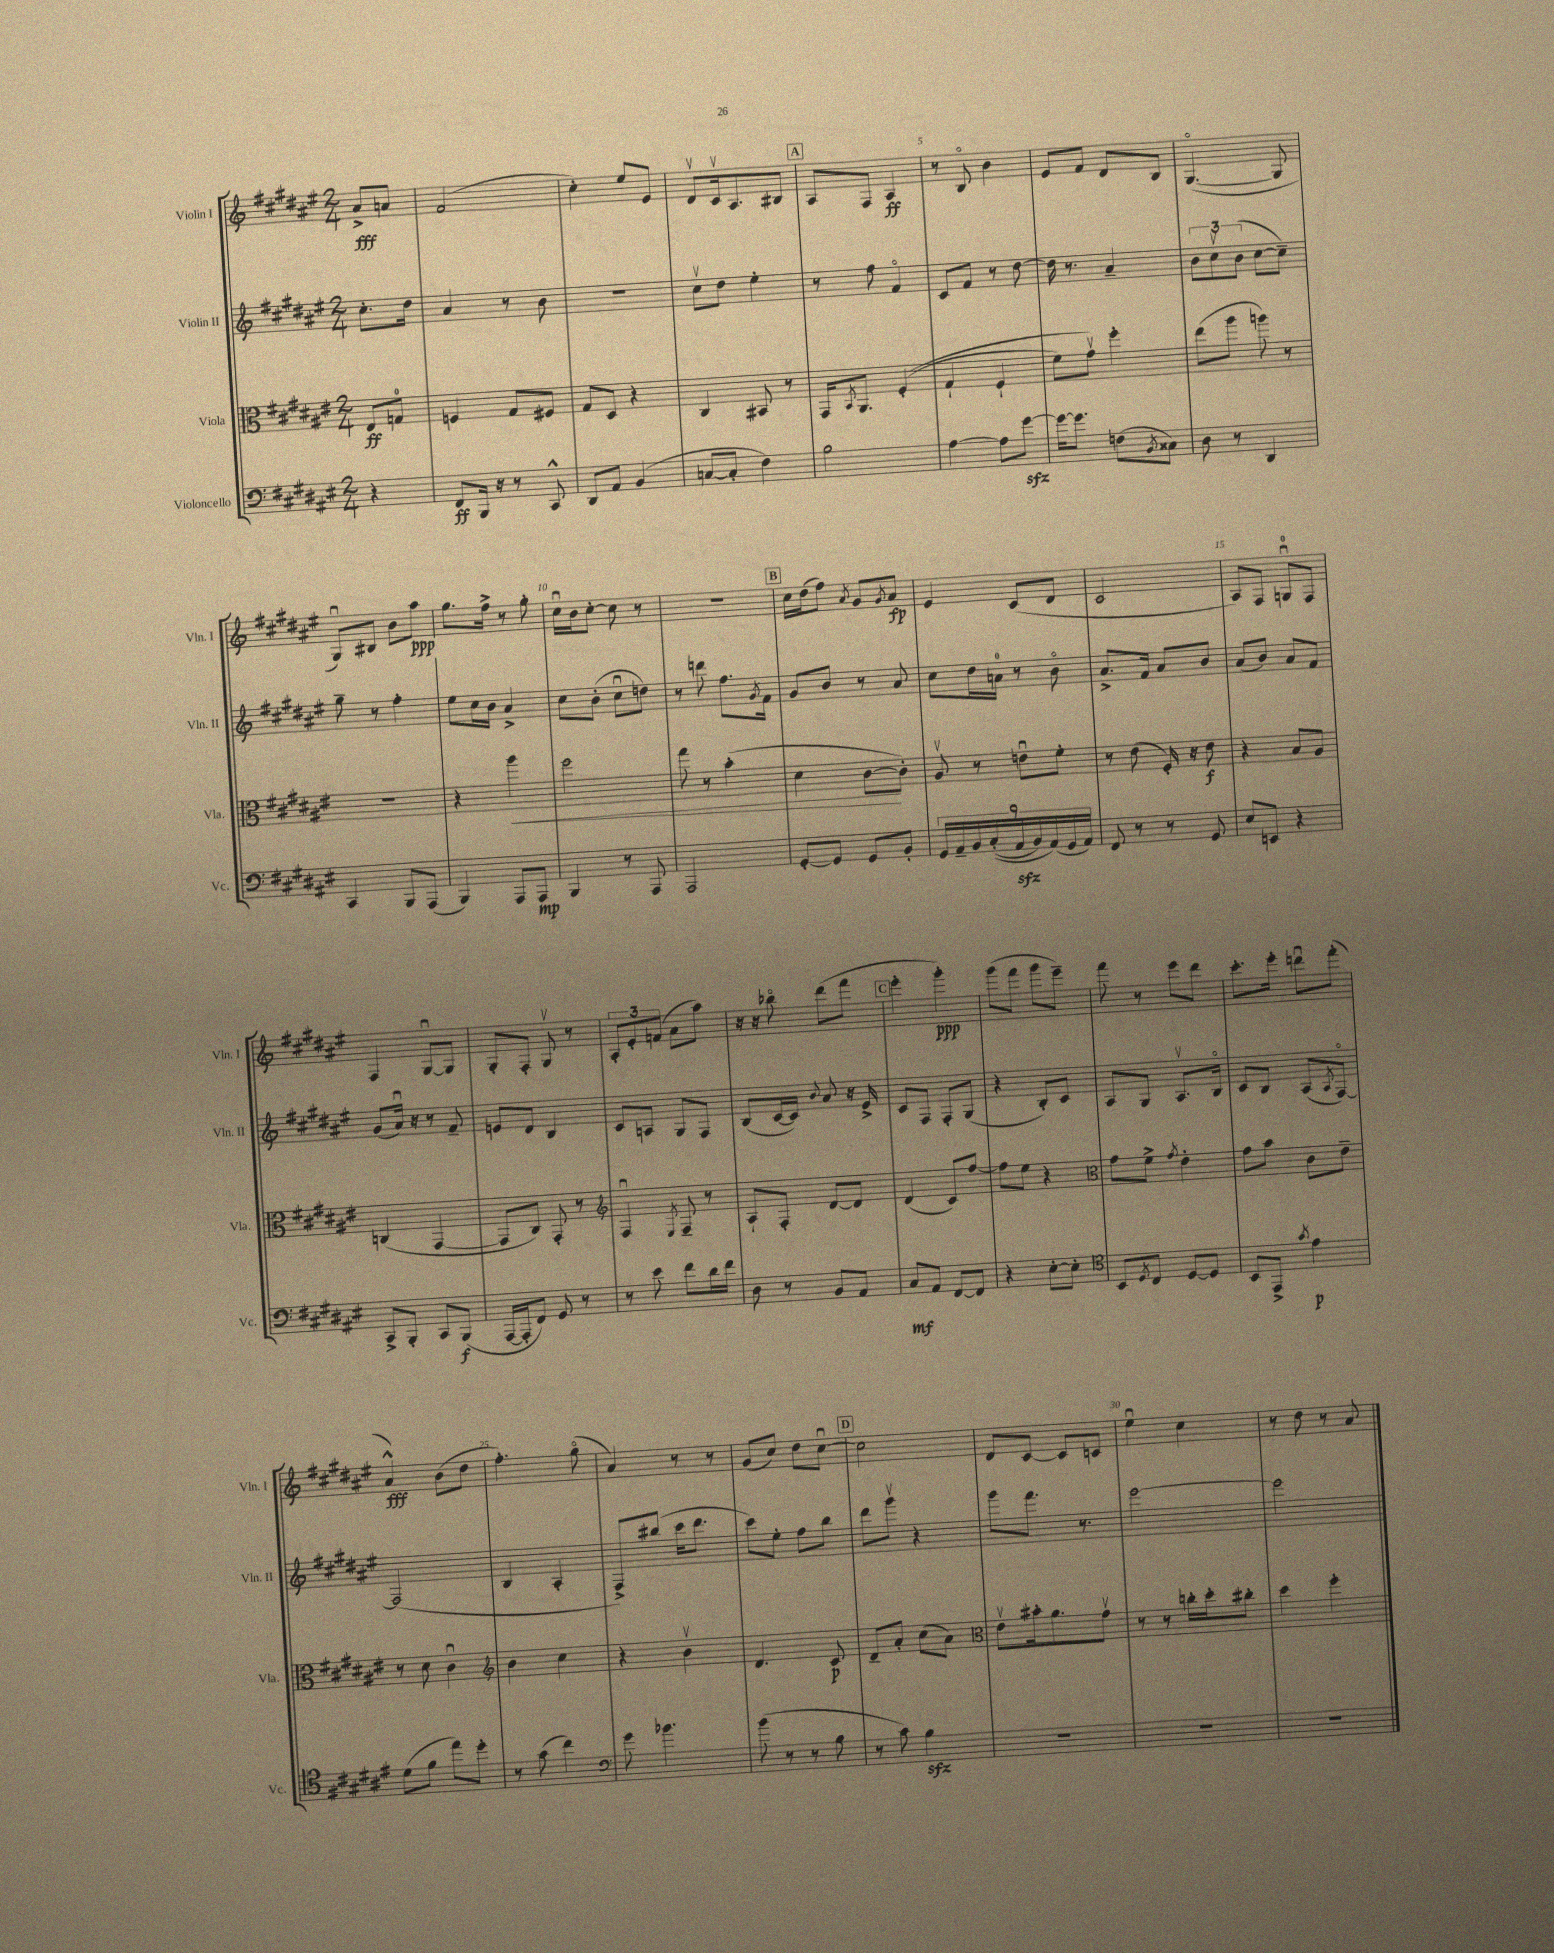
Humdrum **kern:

**kern	**kern	**kern	**kern
*staff4	*staff3	*staff2	*staff1
*clefF4	*clefC3	*clefG2	*clefG2
*k[f#c#g#d#a#e#]	*k[f#c#g#d#a#e#]	*k[f#c#g#d#a#e#]	*k[f#c#g#d#a#e#]
*M2/4	*M2/4	*M2/4	*M2/4
4r	8E#	8.cc#'	8a#^
.	8G	.	8a
.	.	16dd#	.
=	=	=	=
8FF#	4F	4a#	(2f#
16BBB	.	.	.
16r	.	.	.
8r	8G#	8r	.
8CC#^^	8F#	8b	.
=	=	=	=
8DD#	8G#	2r	4cc#')
8AA#	8D#	.	.
(4BB	4r	.	8ee#
.	.	.	8e#
=	=	=	=
[8C	4C#	8cc#v	8d#v
8C']	.	8dd#	16c#v
.	.	.	8.A#
4F#)	8BB#	4ee#'	.
.	8r	.	8B#
=	=	=	=
2B	16GG#	8r	8A#
.	8qBB	.	.
.	8.AA#	.	.
.	.	8ff#	8F#
.	&((4F#'	4f#o	4A#
=	=	=	=
[4A#	4G#`	8c#	8r
.	.	8f#	8Bo
8A#]	4F#`	8r	4b
[8g#	.	[8dd#	.
=	=	=	=
16g#_	8f#)	16dd#]	8e#
8.g#]	.	8.r	.
.	8g#v&)	.	8f#
(8F	4ff#'	4a#~	8d#
8qBB	.	.	.
8C##)	.	.	8B
=	=	=	=
8D#	(8ee#	12b	([4.G#o
.	.	12cc#v	.
8r	8aa#	.	.
.	.	(12b	.
4DD#	8aa)	[8cc#	.
.	8r	8cc#~])	8G#]
=	=	=	=
4CC#	2r	8gg#~	8G#u)
.	.	8r	8B#
8BBB	.	4ff#'	8b
(8AAA#	.	.	8aa#
=	=	=	=
4BBB)	4r	8ee#	8.gg#
.	.	16cc#	.
.	.	16b	16ff#^
8AAA#	4aa#	4a#^	8r
8AAA#	.	.	8gg#'
=	=	=	=
4BBB	2ff#	8cc#	16cc#u
.	.	.	16b
.	.	(8b'	[8cc#'
8r	.	8cc#u	8cc#]
8AAA#	.	8dd)	8r
=	=	=	=
2AAA#	8gg#	8r	2r
.	8r	8ddd	.
.	(4b'	8.ff#	.
.	.	8qg#	.
.	.	16f#	.
=	=	=	=
[8GG#'	4d#	8g#	16cc#
.	.	.	(16dd#
8GG#]	.	8b	8ff#)
.	.	.	8qa#
8GG#	[8c#	8r	8g#
.	.	.	8qg#
8BB'	8c#'])	8a#	8a#
=	=	=	=
18GG#	8A#v	8cc#	4e#
18AA#~	.	.	.
18BB	.	.	.
.	8r	16dd#	.
&((18C#'	.	.	.
.	.	16a	.
18AA#	.	.	.
.	8eu	8r	(8c#
18BB)	.	.	.
(18AA#&)	.	.	.
.	8f#'	8bo	8d#
18GG#	.	.	.
18AA#)	.	.	.
=	=	=	=
8FF#	8r	8.a#^	2c#
8r	(8e#	.	.
.	.	16f#	.
8r	16F#')	8a#	.
.	16r	.	.
8GG#	8e#	8b	.
=	=	=	=
8E#	4r	(8a#	8A#)
8EE	.	8b)	8F#
4r	8B	8a#	8Gu
.	8A#	8f#	8F#
=	=	=	=
8CC#^	(4C	(8g#	4F#
8BBB'	.	16a#u)	.
.	.	16r	.
8CC#	[4GG#	8r	[8G#u
(8BBB	.	8f#~	8G#]
=	=	=	=
[16AAA#	8GG#]	8e	8G#'
16AAA#']	.	.	.
8FF#)	8C#)	8d#	8F#'
8GG#	8GG#'	4B	8G#v
8r	8r	.	8r
=	=	=	=
*	*clefG2	*	*
8r	4F#u	8c#	12A#'
.	.	.	12e#'
8e#	.	8A	.
.	.	.	(12f
.	8qE#	.	.
8f#	8F#~	8G#	8a#
16d#	8r	8F#	8aa#)
16f#	.	.	.
=	=	=	=
8D#	8A#`	(8B	16r
.	.	.	16r
8r	8F#'	[16c#	8bb-o
.	.	16c#])	.
.	.	8qqb	.
8BB	[8d#	8a#	(8ddd#
8AA#	8d#]	16r	8fff#
.	.	16e#^	.
=	=	=	=
8C#	(4d#	8c#	4eee#'
8AA#	.	8F#	.
[8FF#	8c#)	8F#'	4ggg#')
8FF#]	[8ff#	(8G#	.
=	=	=	=
4r	8ff#]	4r	(8ggg#
.	8ee#	.	8fff#
[8E#'	4r	8B')	8ggg#
8E#']	.	8c#	8eee#~)
=	=	=	=
*clefC4	*clefC3	*	*
8BB	8g#	8A#	8fff#
8qD#	.	.	.
8C#	8f#^	8G#	8r
.	8qg#	.	.
[8D#	4e#'	8.A#v	8eee#
8D#]	.	.	8ddd#
.	.	16Bo	.
=	=	=	=
8BB	8g#	8c#	8.ccc#'
8EE#^	8b	8B	.
.	.	.	16eee#'
8qg#	.	.	.
4e#	8c#	(8A#	8dddu
.	.	8qA#	.
.	8e#~	[8F#o)	(8fff#'
=	=	=	=
(8d#	8r	(2F#]	4a#^^)
8f#	8d#	.	.
8ee#)	4c#u	.	(8b
8dd#'	.	.	8dd#
=	=	=	=
*	*clefG2	*	*
8r	4b	4B	4.ff#')
(8g#	.	.	.
4cc#)	4cc#	4A#'	.
.	.	.	(8gg#o
=	=	=	=
*clefF4	*	*	*
8g#	4r	8F#^)	4a#)
4.b-	.	(8bb#	.
.	4bv	16ccc#	8r
.	.	8.ddd#	.
.	.	.	8r
=	=	=	=
(8b	4.d#	8ccc#)	(8g#
8r	.	8ee#'	8cc#)
8r	.	8ff#	8dd#
8B	8c#	8bb	[8cc#u
=	=	=	=
8r	8d#~	8ddd#	2cc#]
8c#)	8a#'	8ggg#v	.
4B	(8cc#	4r	.
.	8a#)	.	.
=	=	=	=
*	*clefC3	*	*
2r	8e#v	8ggg#	8d#
.	16b#'	8.fff#	[8c#
.	8.a#	.	.
.	.	.	8c#]
.	.	8.r	.
.	8g#v	.	8c
=	=	=	=
2r	8r	[2eee#	4ee#u
.	8r	.	.
.	16cc'	.	4cc#
.	16dd#'	.	.
.	8cc#'	.	.
=	=	=	=
2r	4dd#	2eee#]	8r
.	.	.	8dd#
.	4ff#'	.	8r
.	.	.	8a#
==	==	==	==
*-	*-	*-	*-
